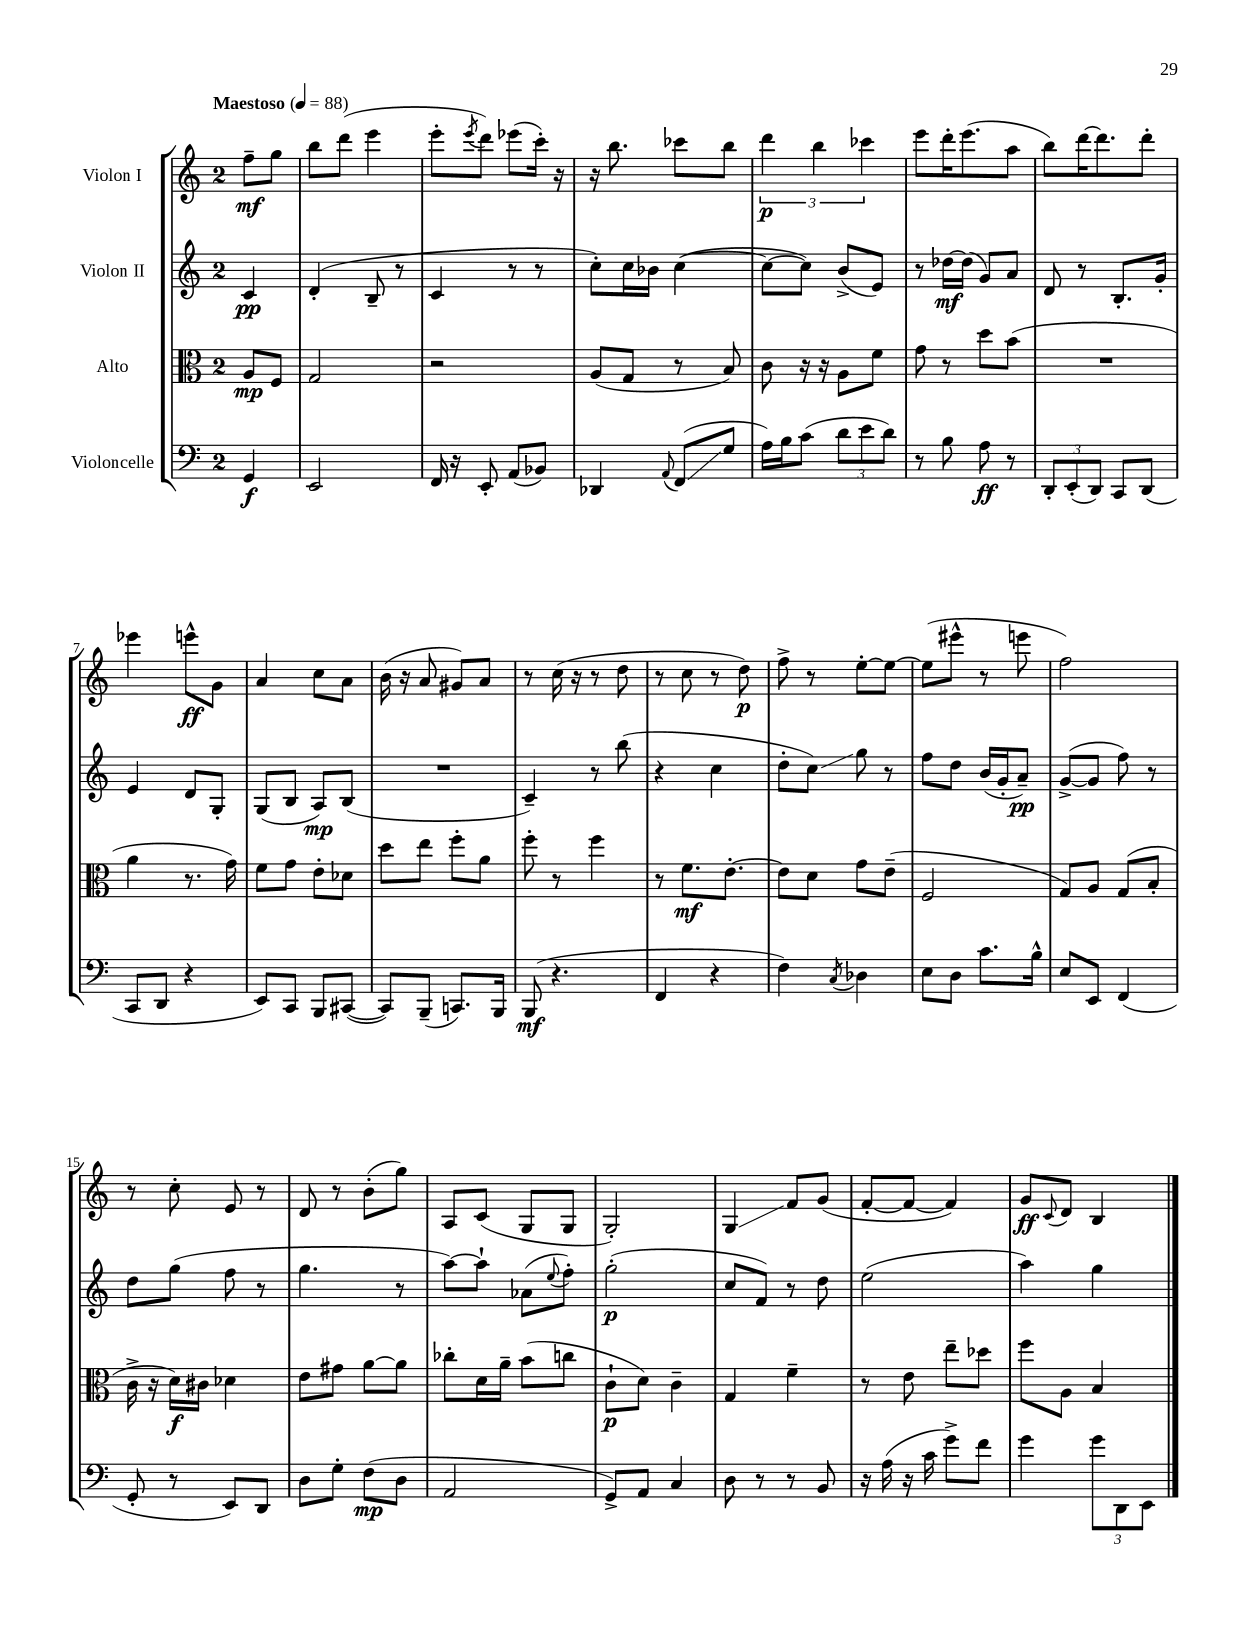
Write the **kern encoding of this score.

**kern	**kern	**kern	**kern
*staff4	*staff3	*staff2	*staff1
*clefF4	*clefC3	*clefG2	*clefG2
*k[]	*k[]	*k[]	*k[]
*M2/4	*M2/4	*M2/4	*M2/4
*MM88	*MM88	*MM88	*MM88
4GG/	8A/L	4c/	8ff~\L
.	8F/J	.	8gg\J
=	=	=	=
2EE/	2G/	(4d'/	8bb\L
.	.	.	(8ddd\J
.	.	8B~/	4eee\
.	.	8r	.
=	=	=	=
16FF/	2r	4c/	8eee'\L
16r	.	.	.
.	.	.	8qeee/
8EE'/	.	.	8ddd\J)
(8AA/L	.	8r	(8eee-\L
8BB-/J)	.	8r	16ccc'\Jk)
.	.	.	16r
=	=	=	=
4DD-/	(8A/L	8cc'\L)	16r
.	.	.	8.bb\
.	8G/J	16cc\L	.
.	.	16b-\JJ	.
8qqAA/	.	.	.
(8FF/L	8r	([4cc\	8ccc-\L
8G/J	8B/)	.	8bb\J
=	=	=	=
16A\LL)	8c\	8cc\_L	6ddd\
16B\J	.	.	.
(8c\J	16r	8cc\]J)	.
.	.	.	6bb\
.	16r	.	.
12d\L	8A\L	(8b^/L	.
12e\	.	.	6ccc-\
.	8f\J	8e/J)	.
12d\J)	.	.	.
=	=	=	=
8r	8g\	8r	8eee\L
8B\	8r	[16dd-\LL	16ddd'\K
.	.	(16dd-\]JJ	(8.eee\
8A\	8dd\L	8g/L)	.
8r	(8b\J	8a/J	8aa\J
=	=	=	=
12DD'/L	2r	8d/	8bb\L)
(12EE'/	.	.	.
.	.	8r	[16ddd\K
12DD/J)	.	.	.
.	.	.	8.ddd\]
8CC/L	.	8.B'/L	.
(8DD/J	.	.	8ddd'\J
.	.	16g'/Jk	.
=	=	=	=
8CC/L	4a\	4e/	4eee-\
8DD/J	.	.	.
4r	8.r	8d/L	8eee^^\L
.	.	8G'/J	8g\J
.	16g\)	.	.
=	=	=	=
8EE/L)	8f\L	(8G/L	4a/
8CC/J	8g\J	8B/J	.
8BBB/L	8e'\L	8A/L)	8cc\L
([8CC#/J	8d-\J	(8B/J	8a\J
=	=	=	=
8CC#/]L)	8dd\L	2r	(16b\
.	.	.	16r
(8BBB~/J	8ee\J	.	8a/
8.CC/L)	8ff'\L	.	8g#/L)
.	8a\J	.	8a/J
16BBB/Jk	.	.	.
=	=	=	=
(8BBB/	8ff'\	4c~/)	8r
4.r	8r	.	(16cc\
.	.	.	16r
.	4ff\	8r	8r
.	.	(8bb\	8dd\
=	=	=	=
4FF/	8r	4r	8r
.	8.f\L	.	8cc\
4r	.	4cc\	8r
.	[8.e'\J	.	.
.	.	.	8dd\)
=	=	=	=
4F\)	8e\]L	8dd'\L	8ff^\
.	8d\J	8cc\J)	8r
8qC/	.	.	.
4D-\	8g\L	8gg\	[8ee'\L
.	(8e~\J	8r	8ee\_J
=	=	=	=
8E\L	2F/	8ff\L	(8ee\]L
8D\J	.	8dd\J	8eee#^^\J
8.c\L	.	(16b/LL	8r
.	.	16g'/J	.
.	.	8a~/J)	8eee\
16B^^\Jk	.	.	.
=	=	=	=
8E/L	8G/L)	([8g^/L	2ff\)
8EE/J	8A/J	8g/]J	.
(4FF/	(8G/L	8ff\)	.
.	8B'/J	8r	.
=	=	=	=
8GG'/	16c^\	8dd\L	8r
.	16r	.	.
8r	16d\LL)	(8gg\J	8cc'\
.	16c#\JJ	.	.
8EE/L)	4d-\	8ff\	8e/
8DD/J	.	8r	8r
=	=	=	=
8D\L	8e\L	4.gg\	8d/
8G'\J	8g#\J	.	8r
(8F\L	[8a\L	.	(8b'\L
8D\J	8a\]J	8r	8gg\J)
=	=	=	=
2AA/	8cc-'\L	[8aa\L)	8A/L
.	16d\L	8aa`\]J	(8c/J
.	16a~\JJ	.	.
.	(8b\L	(8a-\L	8G/L
.	.	8qqee/	.
.	8cc\J	8ff'\J)	8G/J
=	=	=	=
8GG^/L)	8c`\L	(2gg'\	2G'/)
8AA/J	8d\J)	.	.
4C/	4c~\	.	.
=	=	=	=
8D\	4G/	8cc/L	4G/
8r	.	8f/J)	.
8r	4f~\	8r	8f/L
8BB/	.	8dd\	(8g/J
=	=	=	=
16r	8r	(2ee\	[8f'/L
(16A\	.	.	.
16r	8e\	.	8f/_J
16c\	.	.	.
8g^\L)	8ee~\L	.	4f/])
8f\J	8dd-\J	.	.
=	=	=	=
4g\	8ff\L	4aa\)	8g/L
.	.	.	8qqc/
.	8A\J	.	8d/J
12g\L	4B/	4gg\	4B/
12DD\	.	.	.
12EE\J	.	.	.
==	==	==	==
*-	*-	*-	*-
